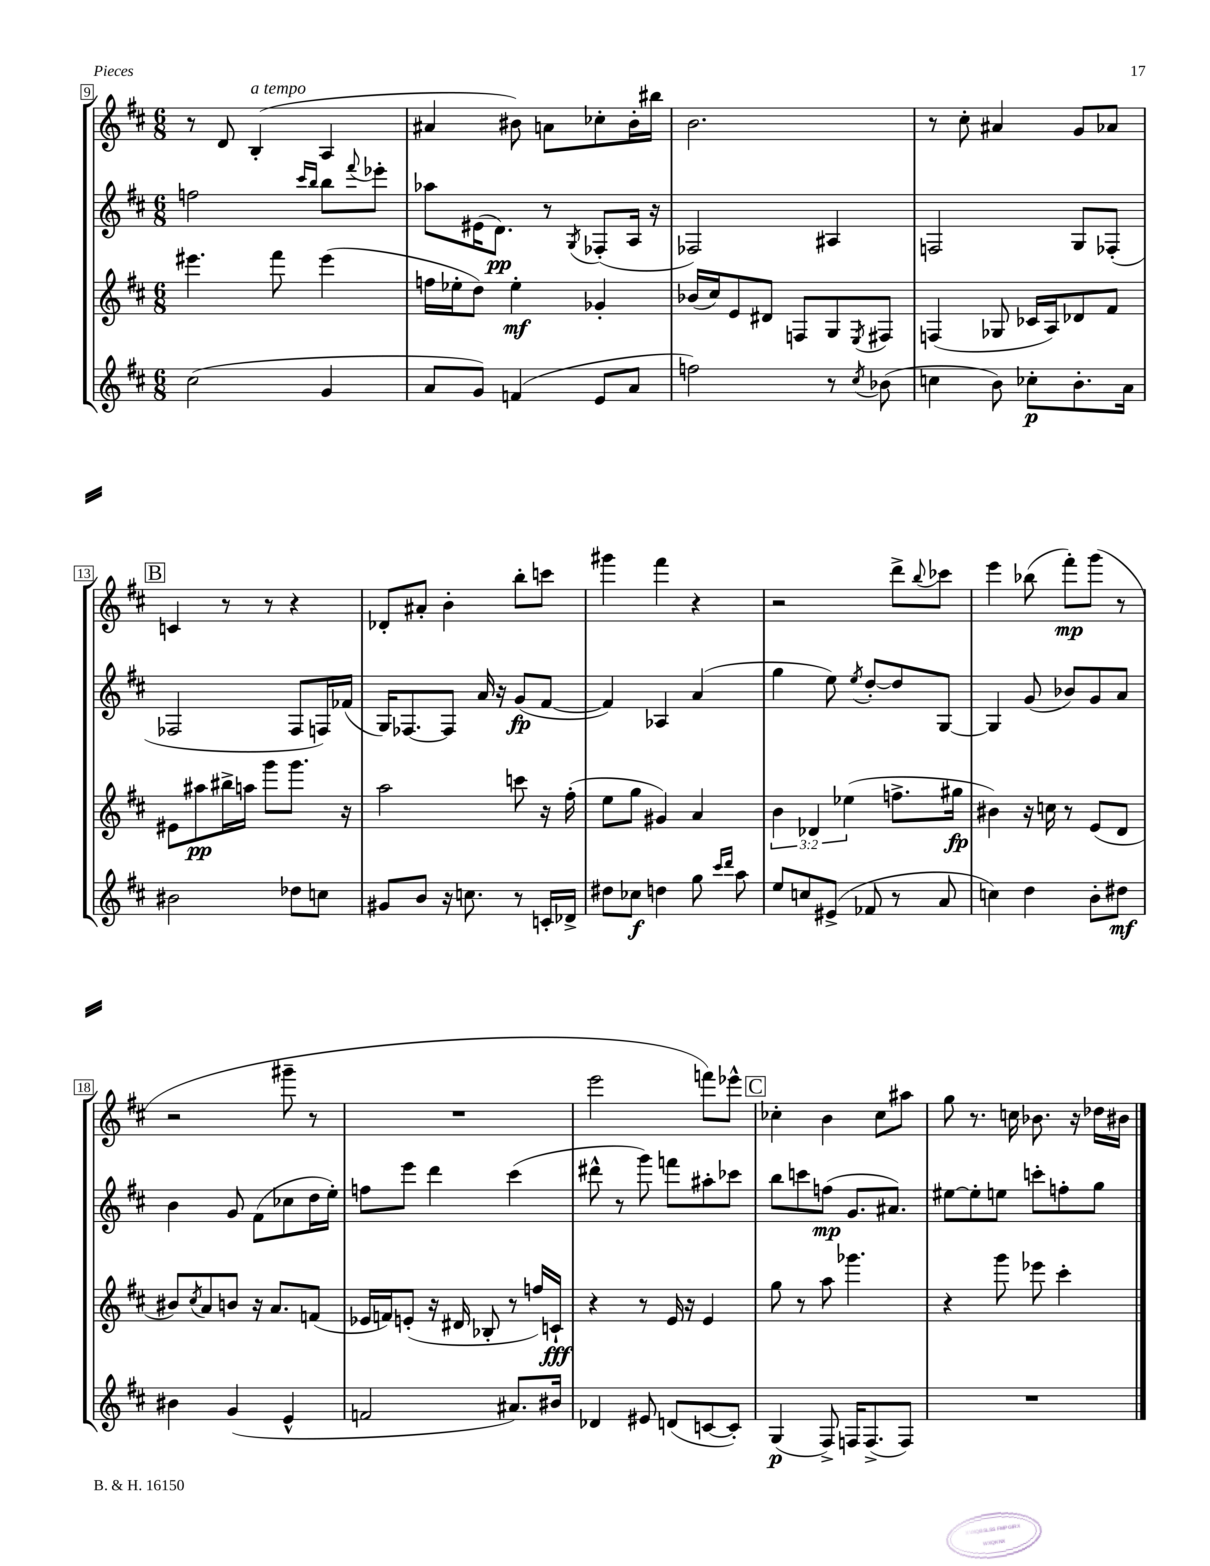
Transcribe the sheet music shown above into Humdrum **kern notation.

**kern	**dynam	**kern	**dynam	**kern	**dynam	**kern	**dynam
*part4	*part4	*part3	*part3	*part2	*part2	*part1	*part1
*staff4	*staff4	*staff3	*staff3	*staff2	*staff2	*staff1	*staff1
*clefG2	*	*clefG2	*	*clefG2	*	*clefG2	*
*k[f#c#]	*	*k[f#c#]	*	*k[f#c#]	*	*k[f#c#]	*
*M6/8	*	*M6/8	*	*M6/8	*	*M6/8	*
=9	=9	=9	=9	=9	=9	=9	=9
(2cc#\	.	4.eee#X\	.	2ffn\	.	8r	.
.	.	.	.	.	.	8d/	.
!	!	!	!	!	!	!LO:TX:a:i:t=a tempo	!
.	.	.	.	.	.	(4B'/	.
.	.	8fff#\	.	.	.	.	.
.	.	.	.	16qqccc#/LL	.	.	.
.	.	.	.	16qqbb/JJ	.	.	.
4g/	.	(4eee#\	.	8bb\L	.	4A/	.
.	.	.	.	8qqfff#/	.	.	.
.	.	.	.	8eee-X'\J	.	.	.
=10	=10	=10	=10	=10	=10	=10	=10
8a/L	.	16ffn\LL	.	8aa-X\L	.	4a#X/	.
.	.	16ee-X'\J	.	.	.	.	.
8g/J)	.	8dd\J)	.	(16e#X\K	.	.	.
.	.	.	.	8.d\J)	pp	.	.
(4fn/	.	4ee-'\	mf	.	.	8b#X\)	.
.	.	.	.	8r	.	8an\L	.
.	.	.	.	8qG/	.	.	.
8e/L	.	4g-X'/	.	(8F-X'/L	.	8cc-X'\	.
8a/J	.	.	.	16A/Jk	.	16b#'\L	.
.	.	.	.	16r	.	16bb#X\JJ	.
=11	=11	=11	=11	=11	=11	=11	=11
2ffn\)	.	(16b-X/LL	.	2F-X/)	.	2.b\	.
.	.	16cc#/J)	.	.	.	.	.
.	.	8e/	.	.	.	.	.
.	.	8d#X/J	.	.	.	.	.
.	.	8Fn/L	.	.	.	.	.
8r	.	8G/	.	4A#X/	.	.	.
8qcc#/	.	8qE/	.	.	.	.	.
(8b-X\	.	8F#X/J	.	.	.	.	.
=12	=12	=12	=12	=12	=12	=12	=12
4ccn\	.	(4Fn/	.	2Fn/	.	8r	.
.	.	.	.	.	.	8cc#'\	.
8b\)	.	8G-X/	.	.	.	4a#X/	.
8cc-X'\L	p	16c-X/LL	.	.	.	.	.
.	.	16A/J)	.	.	.	.	.
8.b'\	.	8d-X/	.	8G/L	.	8g/L	.
.	.	8f#/J	.	(8F-X'/J	.	8a-X/J	.
16a\Jk	.	.	.	.	.	.	.
!!LO:LB:g=z
!!LO:REH:place=s1:t=B
=13	=13	=13	=13	=13	=13	=13	=13
2b#X\	.	8e#X\L	.	2F-X/	.	4cn/	.
.	.	8aa#X\	pp	.	.	.	.
.	.	16bb#X^\L	.	.	.	8r	.
.	.	16aan\JJ	.	.	.	.	.
.	.	8ggg\L	.	.	.	8r	.
8dd-X\L	.	8.ggg\J	.	8F-/L	.	4r	.
8ccn\J	.	.	.	16Fn/L)	.	.	.
.	.	16r	.	(16f-X/JJ	.	.	.
=14	=14	=14	=14	=14	=14	=14	=14
8g#X/L	.	2aa\	.	16G/KL)	.	8d-X'/L	.
.	.	.	.	[8.F-X/	.	.	.
8b/J	.	.	.	.	.	8a#X'/J	.
16r	.	.	.	8F-/J]	.	4b'\	.
8.ccn\	.	.	.	.	.	.	.
.	.	.	.	16a/	.	.	.
.	.	.	.	16r	.	.	.
8r	.	8cccn\	.	(8g/L	fp	8bb'\L	.
16cn'/LL	.	16r	.	[8f#/J	.	8cccn\J	.
16d-X^/JJ	.	(16ff#'\	.	.	.	.	.
=15	=15	=15	=15	=15	=15	=15	=15
8dd#X\L	.	8ee\L	.	4f#/])	.	4ggg#X\	.
8cc-X\J	f	8gg\J	.	.	.	.	.
4ddn\	.	4g#X/)	.	4A-X/	.	4fff#\	.
8gg\	.	4a/	.	(4a/	.	4r	.
16qqccc#/LL	.	.	.	.	.	.	.
16qqddd/JJ	.	.	.	.	.	.	.
8aa\	.	.	.	.	.	.	.
=16	=16	=16	=16	=16	=16	=16	=16
8ee/L	.	6b\	.	4gg\	.	2r	.
8ccn/	.	.	.	.	.	.	.
.	.	6d-X/	.	.	.	.	.
(8e#X^/J	.	.	.	8ee\)	.	.	.
.	.	(6ee-X\	.	.	.	.	.
.	.	.	.	8qee/	.	.	.
8f-X/	.	.	.	[8dd'/L	.	.	.
8r	.	8.ffn^\L	.	8dd/]	.	8ddd^\L	.
.	.	.	.	.	.	8qqbb/	.
8a/	.	.	.	[8G/J	.	8ccc-X\J	.
.	.	16gg#X\Jk	fp	.	.	.	.
=17	=17	=17	=17	=17	=17	=17	=17
4ccn\)	.	4b#X\)	.	4G/]	.	4eee\	.
4dd\	.	16r	.	(8g/	.	(8bb-X\	.
.	.	16ccn\	.	.	.	.	.
.	.	8r	.	8b-X/L)	.	8fff#'\L)	mp
8b'\L	.	(8e/L	.	8g/	.	(8ggg\J	.
8dd#X\J	mf	8d/J	.	8a/J	.	8r	.
!!LO:LB:g=z
=18	=18	=18	=18	=18	=18	=18	=18
4b#X\	.	8b#X/L)	.	4b\	.	2r	.
.	.	8qcc#/	.	.	.	.	.
.	.	8a/	.	.	.	.	.
(4g/	.	8bn/J	.	8g/	.	.	.
.	.	16r	.	(8f#\L	.	.	.
.	.	8.a/L	.	.	.	.	.
4e^^/	.	.	.	8cc-X\	.	8ggg#X~\	.
.	.	(8fn/J	.	16dd\L	.	8r	.
.	.	.	.	16ee'\JJ)	.	.	.
=19	=19	=19	=19	=19	=19	=19	=19
2fn/	.	16e-X/LL	.	8ffn\L	.	2.r	.
.	.	16fn/J)	.	.	.	.	.
.	.	(8en'/J	.	8eee\J	.	.	.
.	.	16r	.	4ddd\	.	.	.
.	.	16d#X/	.	.	.	.	.
.	.	8B-X'/	.	.	.	.	.
8.a#X/L)	.	8r	.	(4ccc#\	.	.	.
.	.	16ffn/LL)	.	.	.	.	.
16b#X/Jk	.	16cn`/JJ	fff	.	.	.	.
=20	=20	=20	=20	=20	=20	=20	=20
4d-X/	.	4r	.	8ddd#X^^\	.	2eee\	.
.	.	.	.	8r	.	.	.
8e#X/	.	8r	.	8ggg\)	.	.	.
(8dn/L	.	16e/	.	8fffn\L	.	.	.
.	.	16r	.	.	.	.	.
[8cn/	.	4e/	.	8aa#X'\	.	8fffn\L)	.
8c'/J])	.	.	.	8ccc-X\J	.	8eee-X^^\J	.
!!LO:REH:place=s1:t=C
=21	=21	=21	=21	=21	=21	=21	=21
(4G/	p	8gg\	.	8bb\L	.	4cc-X'\	.
.	.	8r	.	8cccn\	.	.	.
8F#^/)	.	8aa\	.	(8ffn\J	mp	4b\	.
16Fn/KL	.	4.ggg-X\	.	8.g/L	.	.	.
(8.F^/	.	.	.	.	.	.	.
.	.	.	.	.	.	8cc-\L	.
.	.	.	.	8.a#X/J)	.	.	.
8F/J)	.	.	.	.	.	8aa#X\J	.
=22	=22	=22	=22	=22	=22	=22	=22
2.r	.	4r	.	[8ee#X\L	.	8gg\	.
.	.	.	.	8ee#'\]	.	8.r	.
.	.	8ggg\	.	8een\J	.	.	.
.	.	.	.	.	.	16ccn\	.
.	.	8eee-X\	.	8cccn'\L	.	8.b-X\	.
.	.	4ccc#'\	.	8ffn'\	.	.	.
.	.	.	.	.	.	16r	.
.	.	.	.	8gg\J	.	16dd-X\LL	.
.	.	.	.	.	.	16b#X\JJ	.
==	==	==	==	==	==	==	==
*-	*-	*-	*-	*-	*-	*-	*-
